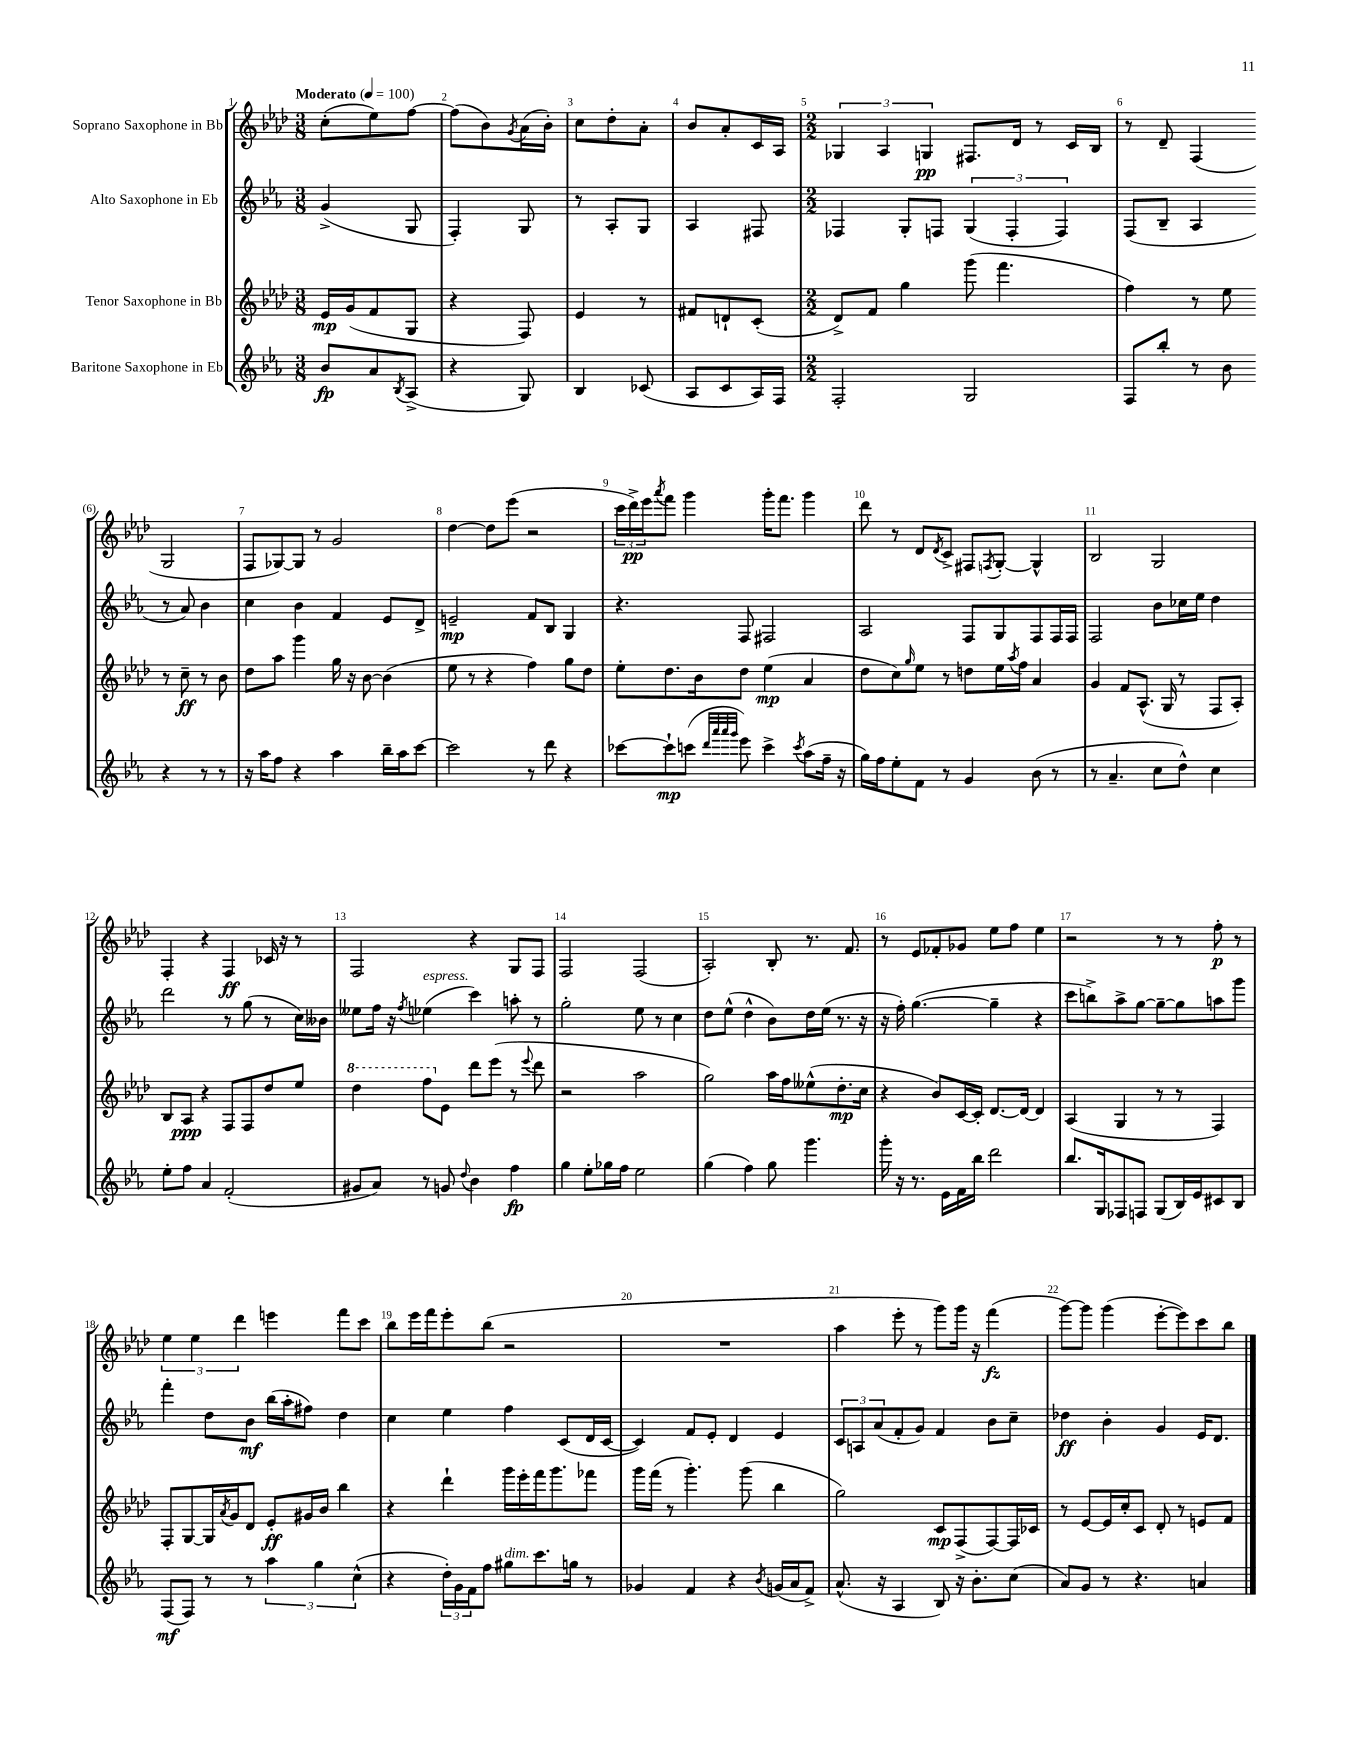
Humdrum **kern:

**kern	**dynam	**kern	**dynam	**kern	**dynam	**kern	**dynam
*part4	*part4	*part3	*part3	*part2	*part2	*part1	*part1
*staff4	*staff4	*staff3	*staff3	*staff2	*staff2	*staff1	*staff1
*I"Baritone Saxophone in Eb	*	*I"Tenor Saxophone in Bb	*	*I"Alto Saxophone in Eb	*	*I"Soprano Saxophone in Bb	*
*clefG2	*	*clefG2	*	*clefG2	*	*clefG2	*
*k[b-e-a-]	*	*k[b-e-a-d-]	*	*k[b-e-a-]	*	*k[b-e-a-d-]	*
*M3/8	*	*M3/8	*	*M3/8	*	*M3/8	*
*MM100	*	*MM100	*	*MM100	*	*MM100	*
=1	=1	=1	=1	=1	=1	=1	=1
!	!	!	!	!	!	!LO:TX:a:B:t=Moderato	!
8b-/L	fp	16e-/LL	mp	(4g^/	.	(8cc'\L	.
.	.	(16g/J	.	.	.	.	.
8a-/	.	8f/	.	.	.	8ee-\)	.
8qB-/	.	.	.	.	.	.	.
(8A-^/J	.	8G/J	.	8G/	.	[8ff\J	.
=2	=2	=2	=2	=2	=2	=2	=2
4r	.	4r	.	4F'/)	.	(8ff\L]	.
.	.	.	.	.	.	8b-\)	.
.	.	.	.	.	.	8qg/	.
8G/)	.	8F/)	.	8G/	.	(16a-\L	.
.	.	.	.	.	.	16b-'\JJ)	.
=3	=3	=3	=3	=3	=3	=3	=3
4B-/	.	4e-/	.	8r	.	8cc\L	.
.	.	.	.	8A-'/L	.	8dd-'\	.
(8c-X/	.	8r	.	8G/J	.	8a-'\J	.
=4	=4	=4	=4	=4	=4	=4	=4
8A-/L	.	8f#X/L	.	4A-/	.	8b-/L	.
8c/	.	8dn`/	.	.	.	8a-'/	.
16A-/L)	.	(8c'/J	.	8F#X/	.	16c/L	.
16F/JJ	.	.	.	.	.	16A-/JJ	.
=5	=5	=5	=5	=5	=5	=5	=5
*M2/2	*	*M2/2	*	*M2/2	*	*M2/2	*
2F'/	.	8d-^/L)	.	4F-X/	.	6G-X/	.
.	.	8f/J	.	.	.	.	.
.	.	.	.	.	.	6A-/	.
.	.	4gg\	.	8G'/L	.	.	.
.	.	.	.	.	.	6Gn/	pp
.	.	.	.	8Fn/J	.	.	.
2G/	.	(8ggg\	.	(6G/	.	8.F#X/L	.
.	.	4.fff\	.	.	.	.	.
.	.	.	.	6F'/	.	.	.
.	.	.	.	.	.	16d-/Jk	.
.	.	.	.	.	.	8r	.
.	.	.	.	6F/)	.	.	.
.	.	.	.	.	.	16c/LL	.
.	.	.	.	.	.	16B-/JJ	.
=6	=6	=6	=6	=6	=6	=6	=6
8F/L	.	4ff\)	.	(8F/L	.	8r	.
8bb-'/J	.	.	.	8B-~/J	.	8d-~/	.
8r	.	8r	.	4A-/	.	(4F/	.
8b-\	.	8ee-\	.	.	.	.	.
4r	.	8r	.	8r	.	2G/	.
.	.	8cc~\	ff	8a-/)	.	.	.
8r	.	8r	.	4b-\	.	.	.
8r	.	8b-\	.	.	.	.	.
!!LO:LB:g=z
=7	=7	=7	=7	=7	=7	=7	=7
16r	.	8dd-\L	.	4cc\	.	8F/L	.
16aa-\KL	.	.	.	.	.	.	.
8ff\J	.	8aa-\J	.	.	.	[8G-X/)	.
4r	.	4ggg\	.	4b-\	.	8G-/J]	.
.	.	.	.	.	.	8r	.
4aa-\	.	16gg\	.	4f/	.	2g/	.
.	.	16r	.	.	.	.	.
.	.	[8b-\	.	.	.	.	.
16bb-~\LL	.	(4b-\]	.	8e-/L	.	.	.
16aa-\J	.	.	.	.	.	.	.
[8ccc\J	.	.	.	8d^/J	.	.	.
=8	=8	=8	=8	=8	=8	=8	=8
2ccc\]	.	8ee-\	.	2en~/	mp	[4dd-\	.
.	.	8r	.	.	.	.	.
.	.	4r	.	.	.	8dd-\L]	.
.	.	.	.	.	.	(8eee-\J	.
8r	.	4ff\)	.	8f/L	.	2r	.
8ddd\	.	.	.	8B-/J	.	.	.
4r	.	8gg\L	.	4G/	.	.	.
.	.	8dd-\J	.	.	.	.	.
=9	=9	=9	=9	=9	=9	=9	=9
[8ccc-X\L	.	8ee-'\L	.	4.r	.	24ccc\LL	.
.	.	.	.	.	.	24ddd-^\)	pp
.	.	.	.	.	.	24eee-\J	.
.	.	.	.	.	.	8qaaa-/	.
8ccc-`\]	mp	8.dd-\	.	.	.	8fff\J	.
(8cccn\J	.	.	.	.	.	4ggg\	.
.	.	16b-\k	.	.	.	.	.
32qqddd/LLL	.	.	.	.	.	.	.
32qqaaa-/	.	.	.	.	.	.	.
32qqaaa-/	.	.	.	.	.	.	.
32qqggg/JJJ	.	.	.	.	.	.	.
8eee-\)	.	8dd-\J	.	8F/	.	.	.
4ccc^\	.	(4ee-\	mp	2F#X/	.	16ggg'\KL	.
.	.	.	.	.	.	8.fff\J	.
8qccc/	.	.	.	.	.	.	.
(8aa-\L	.	4a-/	.	.	.	4ggg\	.
16ff~\Jk	.	.	.	.	.	.	.
16r	.	.	.	.	.	.	.
=10	=10	=10	=10	=10	=10	=10	=10
16gg\LL)	.	8dd-\L	.	2A-/	.	8ddd-\	.
16ff\J	.	.	.	.	.	.	.
8ee-'\	.	8cc\)	.	.	.	8r	.
.	.	16qqgg/	.	.	.	.	.
8f\J	.	8ee-\J	.	.	.	8d-/L	.
.	.	.	.	.	.	8qd-/	.
8r	.	8r	.	.	.	8c^/J	.
4g/	.	8ddn\L	.	8F/L	.	8F#X/L	.
.	.	.	.	.	.	8qFn/	.
.	.	16ee-\L	.	8G/	.	[8G'/J	.
.	.	8qaa-/	.	.	.	.	.
.	.	16ff\JJ	.	.	.	.	.
(8b-\	.	4a-/	.	8F/	.	4G^^/]	.
8r	.	.	.	16F/L	.	.	.
.	.	.	.	16F/JJ	.	.	.
=11	=11	=11	=11	=11	=11	=11	=11
8r	.	4g/	.	2F/	.	2B-/	.
4.a-~/	.	.	.	.	.	.	.
.	.	8f/L	.	.	.	.	.
.	.	(8.A-^^/J	.	.	.	.	.
8cc\L	.	.	.	8b-\L	.	2G/	.
.	.	16G/	.	.	.	.	.
8dd^^\J)	.	8r	.	16cc-X\L	.	.	.
.	.	.	.	16ee-\JJ	.	.	.
4cc\	.	8F/L	.	4dd\	.	.	.
.	.	8A-'/J)	.	.	.	.	.
!!LO:LB:g=z
=12	=12	=12	=12	=12	=12	=12	=12
8ee-'\L	.	8B-/L	.	2ddd\	.	4F'/	.
8ff\J	.	8A-/J	ppp	.	.	.	.
4a-/	.	4r	.	.	.	4r	.
(2f'/	.	8F/L	.	8r	.	4F/	ff
.	.	8F/	.	(8gg\	.	.	.
.	.	8dd-/	.	8r	.	16c-X/	.
.	.	.	.	.	.	16r	.
.	.	8ee-/J	.	16cc\LL)	.	8r	.
.	.	.	.	16b--X\JJ	.	.	.
=13	=13	=13	=13	=13	=13	=13	=13
*	*	*8va	*	*	*	*	*
8g#X/L	.	4ddd-\	.	8ee--X\L	.	2F/	.
8a-/J)	.	.	.	16ff\Jk	.	.	.
.	.	.	.	16r	.	.	.
.	.	.	.	8qff/	.	.	.
!	!	!	!	!LO:TX:a:i:t=espress.	!	!	!
8r	.	8fff\L	.	(4ee-X\	.	.	.
*	*	*X8va	*	*	*	*	*
8gn/	.	8e-\J	.	.	.	.	.
8qqdd/	.	.	.	.	.	.	.
4b-\	.	8ddd-\L	.	4ccc\)	.	4r	.
.	.	(8eee-\J	.	.	.	.	.
4ff\	fp	8r	.	8aan'\	.	8G/L	.
.	.	8qqeee-/	.	.	.	.	.
.	.	8ddd-\	.	8r	.	8F/J	.
=14	=14	=14	=14	=14	=14	=14	=14
4gg\	.	2r	.	2gg'\	.	2F/	.
8ee-'\L	.	.	.	.	.	.	.
16gg-X\L	.	.	.	.	.	.	.
16ff\JJ	.	.	.	.	.	.	.
2ee-\	.	2aa-\	.	8ee-\	.	(2F/	.
.	.	.	.	8r	.	.	.
.	.	.	.	4cc\	.	.	.
=15	=15	=15	=15	=15	=15	=15	=15
(4gg\	.	2gg\)	.	8dd\L	.	2A-'/)	.
.	.	.	.	(8ee-^^\J	.	.	.
4ff\)	.	.	.	4dd^^\	.	.	.
8gg\	.	16aa-\LL	.	8b-\L)	.	8B-'/	.
.	.	16ff\J	.	.	.	.	.
4.ggg\	.	(8ee--X^^\	.	16dd\L	.	8.r	.
.	.	.	.	(16ee-\JJ	.	.	.
.	.	8.dd-'\	mp	8.r	.	.	.
.	.	.	.	.	.	8.f/	.
.	.	16cc\Jk	.	16r	.	.	.
=16	=16	=16	=16	=16	=16	=16	=16
16ggg'\	.	4r	.	16r	.	8r	.
16r	.	.	.	16ff'\)	.	.	.
8.r	.	.	.	([4.gg\	.	8e-/L	.
.	.	8b-/L)	.	.	.	8f-X'/	.
16e-\LL	.	.	.	.	.	.	.
16f\	.	[16c/L	.	.	.	8g-X/J	.
16bb-\JJ	.	16c'/JJ]	.	.	.	.	.
2ddd\	.	[8.d-/L	.	4gg~\]	.	8ee-\L	.
.	.	.	.	.	.	8ff\J	.
.	.	16d-/Jk_	.	.	.	.	.
.	.	4d-/]	.	4r	.	4ee-\	.
=17	=17	=17	=17	=17	=17	=17	=17
8.bb-/L	.	(4A-/	.	8ccc\L	.	2r	.
.	.	.	.	8bbn^\)	.	.	.
16G/k	.	.	.	.	.	.	.
8F-X/	.	4G/	.	8aa-^\	.	.	.
8Fn/J	.	.	.	[8gg\J	.	.	.
(8G/L	.	8r	.	8gg~\L_	.	8r	.
16B-/L)	.	8r	.	8gg\]	.	8r	.
16e-/J	.	.	.	.	.	.	.
8c#X/	.	4F/)	.	8aan\	.	8ff'\	p
8B-/J	.	.	.	8ggg\J	.	8r	.
!!LO:LB:g=z
=18	=18	=18	=18	=18	=18	=18	=18
(8F/L	mf	8F'/L	.	4fff'\	.	6ee-\	.
8F/J)	.	[8G/	.	.	.	.	.
.	.	.	.	.	.	6ee-\	.
8r	.	16G/L]	.	8dd\L	.	.	.
.	.	8qa-/	.	.	.	.	.
.	.	16g/J	.	.	.	.	.
.	.	.	.	.	.	6ddd-\	.
8r	.	8d-/J	.	8b-\J	mf	.	.
6aa-\	.	8e-'/L	ff	(16bb-\LL	.	4eeen\	.
.	.	.	.	16aa-'\J	.	.	.
.	.	16g#X/L	.	8ff#X\J)	.	.	.
6gg\	.	.	.	.	.	.	.
.	.	16b-/JJ	.	.	.	.	.
.	.	4bb-\	.	4dd\	.	8fff\L	.
(6cc^^\	.	.	.	.	.	.	.
.	.	.	.	.	.	8ccc\J	.
=19	=19	=19	=19	=19	=19	=19	=19
4r	.	4r	.	4cc\	.	8bb-\L	.
.	.	.	.	.	.	16eee-\L	.
.	.	.	.	.	.	16fff\J	.
24dd'\LL)	.	4ddd-`\	.	4ee-\	.	8eee-'\	.
24g\	.	.	.	.	.	.	.
24f\J	.	.	.	.	.	.	.
8ff\J	.	.	.	.	.	(8bb-\J	.
!LO:TX:a:i:t=dim.	!	!	!	!	!	!	!
8gg#X\L	.	16ggg\LL	.	4ff\	.	2r	.
.	.	16eee-'\	.	.	.	.	.
8.ccc\	.	16fff\J	.	.	.	.	.
.	.	8.ggg\	.	.	.	.	.
.	.	.	.	(8c/L	.	.	.
16ggn\Jk	.	.	.	.	.	.	.
8r	.	8fff-X\J	.	16d/L	.	.	.
.	.	.	.	[16c/JJ	.	.	.
=20	=20	=20	=20	=20	=20	=20	=20
4g-X/	.	16ggg\LL	.	4c/])	.	1r	.
.	.	(16fff\JJ	.	.	.	.	.
.	.	8r	.	.	.	.	.
4f/	.	4.ggg'\)	.	8f/L	.	.	.
.	.	.	.	8e-'/J	.	.	.
4r	.	.	.	4d/	.	.	.
.	.	(8ggg\	.	.	.	.	.
8qb-/	.	.	.	.	.	.	.
(16gn/LL	.	4bb-\	.	4e-/	.	.	.
16a-/J	.	.	.	.	.	.	.
8f^/J)	.	.	.	.	.	.	.
=21	=21	=21	=21	=21	=21	=21	=21
(8.a-^^/	.	2gg\)	.	12c/L	.	4aa-\	.
.	.	.	.	12An/	.	.	.
.	.	.	.	(12a-/	.	.	.
16r	.	.	.	.	.	.	.
4A-/	.	.	.	8f'/	.	8eee-'\	.
.	.	.	.	8g/J)	.	8r	.
8B-/)	.	8c/L	mp	4f/	.	8ggg\L)	.
16r	.	(8F^/	.	.	.	16ggg\Jk	.
8.b-'\L	.	.	.	.	.	16r	.
.	.	[8F/)	.	8b-\L	.	(4fff\	fz
(8cc\J	.	16F/L]	.	8cc~\J	.	.	.
.	.	16c-X/JJ	.	.	.	.	.
=22	=22	=22	=22	=22	=22	=22	=22
8a-/L)	.	8r	.	4dd-X\	ff	[8ggg\L)	.
8g/J	.	[8e-/L	.	.	.	8ggg\J]	.
8r	.	16e-/L]	.	4b-'\	.	(4ggg\	.
.	.	16cc'/J	.	.	.	.	.
4.r	.	8c/J	.	.	.	.	.
.	.	8d-'/	.	4g/	.	[8eee-'\L	.
.	.	8r	.	.	.	8eee-\])	.
4an/	.	8en/L	.	16e-/KL	.	8ccc\	.
.	.	.	.	8.d/J	.	.	.
.	.	8f/J	.	.	.	8bb-\J	.
==	==	==	==	==	==	==	==
*-	*-	*-	*-	*-	*-	*-	*-
